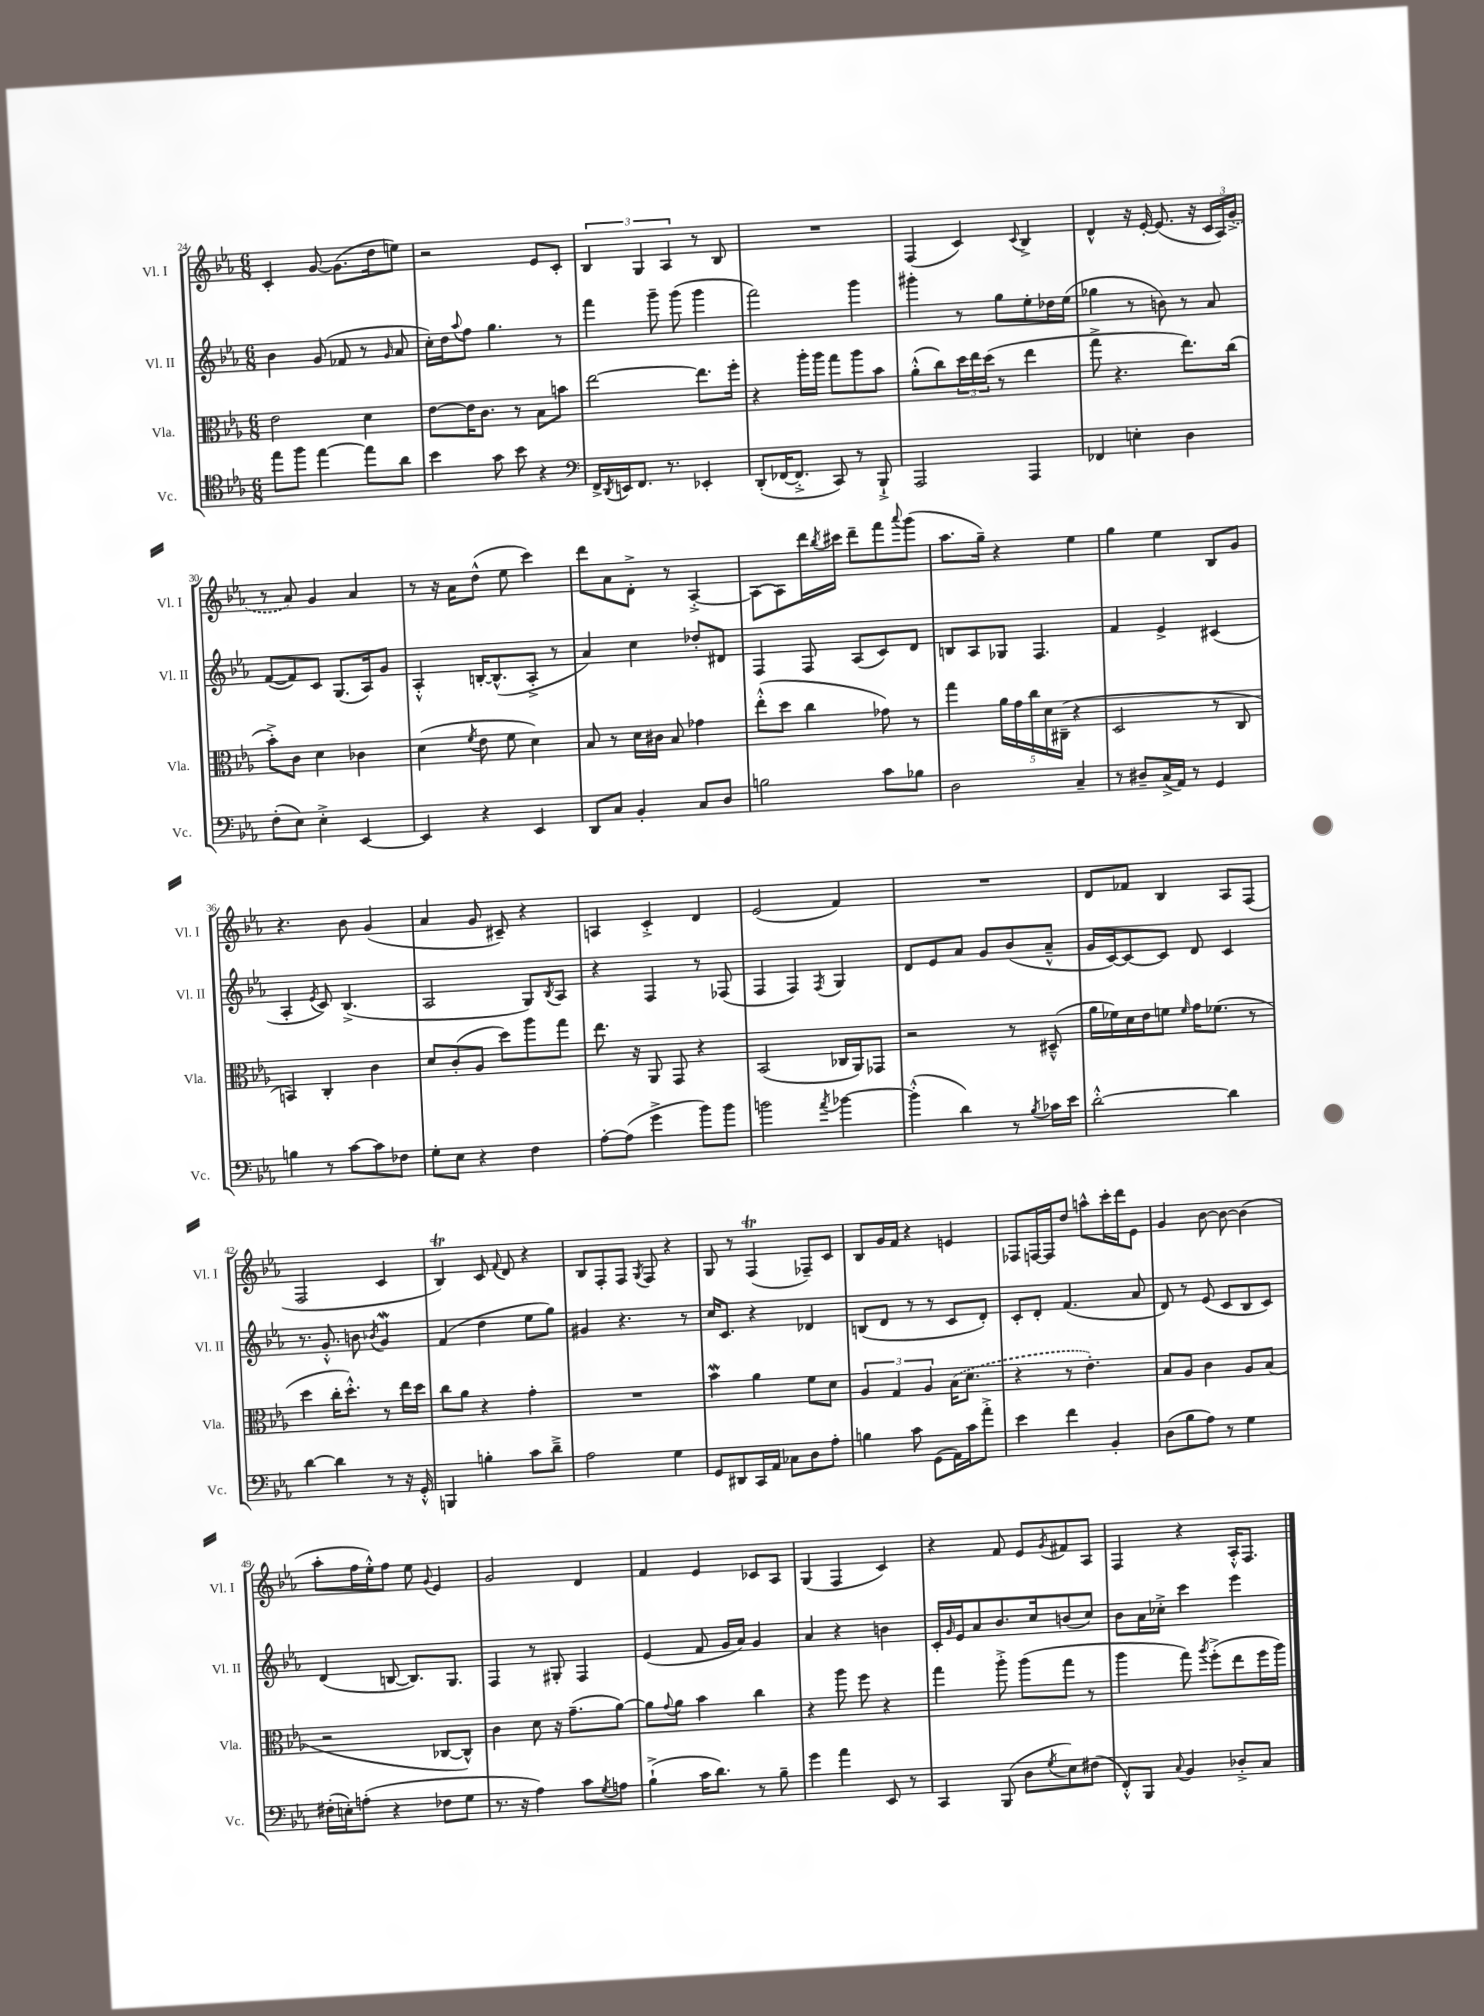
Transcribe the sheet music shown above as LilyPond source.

<<
\new StaffGroup <<
\new Staff = "s0" \with { instrumentName = "Vl. I" shortInstrumentName = "Vl. I" } {
    \clef treble \key ees \major \numericTimeSignature \time 6/8
    c'4-. g'8~ g'8.( d''16 e''8) |
    r2 ees'8 c'8-. |
    \tuplet 3/2 { bes4 g4 aes4 } r8 bes8 |
    R2. |
    f4( c'4) \appoggiatura { c'8 } bes4-> |
    d'4-^ r16 ees'16~-. ees'8.( r16 \tuplet 3/2 { c'16 aes16) \once \slurDashed g'16->( } |
    r8 aes'8) g'4 aes'4 |
    r8 r16 aes'16 d''8-^( ees''8 c'''4) |
    d'''8 aes'8 d'8-.-> r8 aes4~-.-> |
    aes8~ aes8 d'''16 \acciaccatura { bes''8 } cis'''16 d'''8-- f'''8 \appoggiatura { aes'''8 } g'''8( |
    aes''8. g''16--) r4 ees''4 |
    g''4 ees''4 bes8 g'8 |
    r4. bes'8 g'4( |
    aes'4 g'8 cis'8--) r4 |
    a4 c'4-.-> d'4 |
    ees'2( f'4) |
    R2. |
    d'8 fes'8 bes4 aes8 f8( |
    f2 c'4 |
    bes4\trill) c'8 \appoggiatura { f'8 } d'8 r4 |
    bes8 f8-. f8 \acciaccatura { g8 } f8 r4 |
    g8 r8 f4\trill( fes8--) c'8 |
    bes8 g'16 f'16 r4 e'4 |
    fes8 f16~ f16 d''8 a''8-^ c'''16-. d'''16 ees'8 |
    g'4 bes'8~ bes'8~ bes'4( |
    aes''8-. f''16 ees''16-.-^) f''8 ees''8 \appoggiatura { g'8 } ees'4 |
    g'2 d'4 |
    f'4 ees'4 ces'8 aes8 |
    g4( f4 c'4) |
    r4 f'8 ees'8 \acciaccatura { g'8 } fis'8 aes8 |
    f4 r4 aes16-.-^ f8. \bar "|." |
}
\new Staff = "s1" \with { instrumentName = "Vl. II" shortInstrumentName = "Vl. II" } {
    \clef treble \key ees \major \numericTimeSignature \time 6/8
    bes'4 g'8( fes'8 r8 \grace { g'16 } aes'8 |
    c''16-.) d''16 \appoggiatura { aes''8 } f''8 g''4. r8 |
    f'''4 g'''8-- g'''8( g'''4 |
    f'''2) g'''4 |
    gis'''4-. r8 g''8 ees''8-. des''16 ees''16( |
    ges''4 r8 b'8) r8 aes'8 |
    f'8~( f'8) c'8 g8.( aes16) g'8 |
    aes4-.-^ b16~-. b8.-^( aes8-.-> r8 |
    aes'4) c''4 des''8-. dis'8 |
    f4 f8 aes8( c'8) d'8 |
    b8 aes8 ges8 f4. |
    f'4 ees'4-> cis'4( |
    aes4-. \acciaccatura { ees'8 } c'8) bes4.->( |
    aes2 g8) \acciaccatura { bes8 } aes8 |
    r4 f4 r8 fes8( |
    f4 f4) \acciaccatura { f8 } g4 |
    d'8 ees'8 aes'8 g'8 bes'8( aes'8---^ |
    g'16 c'16~) c'8~ c'8 d'8 c'4 |
    r8. g'8.-.-^ b'8 \acciaccatura { bes'8 } g'4\mordent |
    f'4( d''4 ees''8 g''8) |
    gis'4 r4. r8 |
    c''16 c'8. r4 des'4 |
    b8( d'8 r8 r8 c'8 d'8-.) |
    c'8-. d'8-. f'4.( aes'8 |
    d'8) r8 ees'8( c'8 bes8 c'8) |
    d'4( b8~ b8.) g8. |
    f4 r8 gis8-. f4 |
    ees'4( f'8 g'16 aes'16) g'4 |
    aes'4 r4 b'4 |
    c'16-. \grace { g'16 } ees'16 aes'8 bes'8. c''16 b'8( c''8) |
    bes'8 aes'16 ces''16-.-> c'''4 ees'''4 \bar "|." |
}
\new Staff = "s2" \with { instrumentName = "Vla." shortInstrumentName = "Vla." } {
    \clef alto \key ees \major \numericTimeSignature \time 6/8
    ees'2 d'4 |
    ees'8~ ees'16 c'8. r8 bes8 b'8 |
    ees''2~ ees''8. f''16-. |
    r4 aes''16-. aes''16 g''8 aes''8 bes'8 |
    aes'8-.-^( c''8) \tuplet 3/2 { d''16 ees''16 d''16( } r8 ees''4 |
    g''8-> r4. ees''8.) c''16( |
    bes'8-.->) c'8 d'4 ces'4 |
    d'4( \acciaccatura { f'8 } ees'8 f'8 d'4) |
    bes8 r8 d'16 cis'16 bes8 ges'4 |
    ees''8-.-^( d''8 c''4 ges'8) r8 |
    g''4 \tuplet 5/4 { aes'16 g'16 c''16 d'16 cis16--( } r4 |
    d2 r8 c8 |
    b,4) c4-. c'4 |
    d'8 c'8-.( aes8 d''8) aes''8 g''8 |
    ees''8. r16 aes,8 g,8 r4 |
    bes,2( ces16 aes,16) ges,8 |
    r2 r8 dis8---^( |
    aes'16 fes'16) d'16 ees'16 f'8 \grace { f'16 } g'16 fes'8.( r8 |
    d''4 c''16-. d''8.-.-^) r8 ees''16 d''16 |
    c''8 aes'8 r4 g'4-. |
    R2. |
    bes'4\mordent aes'4 f'8 d'8 |
    \tuplet 3/2 { aes4 g4 aes4 } \once \slurDashed bes16( d'8. |
    r4 r8 ees'4.-.) |
    bes8 aes8 c'4 aes8 bes8( |
    r2 ces8~ ces8-^) |
    c'4 d'8 r16 g'8.--( aes'8~) |
    aes'8 \appoggiatura { g'8 } aes'8 bes'4 c''4 |
    r4 aes''8 f''8 r4 |
    g''4 aes''8-.-> aes''8( g''8 r8 |
    aes''4 g''8) \acciaccatura { aes''8 } f''8-.->( ees''8 f''16 aes''16) \bar "|." |
}
\new Staff = "s3" \with { instrumentName = "Vc." shortInstrumentName = "Vc." } {
    \clef tenor \key ees \major \numericTimeSignature \time 6/8
    ees''8 f''8 ees''4~ ees''8 aes'8 |
    bes'4 g'8 bes'8 r4 |
    \clef bass f,16-> \acciaccatura { d,8 } e,16 f,8. r8. ees,4-. |
    d,8-.( fes,16~ fes,8.-.-> c,8) r8 bes,,8-!-> |
    aes,,2 aes,,4 |
    fes,4 e4-. d4 |
    f8-.( ees8) ees4-.-> ees,4~ |
    ees,4 r4 ees,4 |
    d,8 c8 bes,4-. c8 d8 |
    b2 c'8 bes8 |
    d2 c4-- |
    r8 dis8-- c16->( aes,16) r8 g,4 |
    b4 r8 c'8~ c'8 fes8 |
    g8-. ees8 r4 f4 |
    aes8~-. aes8( g'4-> bes'8) bes'8 |
    b'2 \acciaccatura { aes'8 } bes'4~ |
    bes'4-.-^( d'4) r8 \acciaccatura { bes8 } ces'16 ees'16 |
    d'2~-.-^ d'4 |
    d'4~ d'4 r8 r16 g,16-.-^ |
    b,,4 b4-. c'8 d'8---> |
    aes2 g4 |
    g,8 dis,8 c,16 aes,16 ces8 d8 aes8-. |
    b4 c'8 g,8( aes,16) c'16 aes'8-.-> |
    ees'4 f'4 bes,4-. |
    d8( bes8 aes8) r8 g4 |
    fis16-.( e16-.) a8-.( r4 fes8 g8 |
    r8. r16 aes4) c'8 \acciaccatura { g8 } a8 |
    bes4-!->( c'16 d'8.) r8 bes8-- |
    g'4 aes'4 ees,8 r8 |
    c,4 bes,,8( d8 \acciaccatura { g8 } ees8) fis8( |
    f,8-.-^) bes,,8 \appoggiatura { c8 } bes,4 des8-.-> c8 \bar "|." |
}
>>
>>
\layout { \context { \Score currentBarNumber = #24 } }
